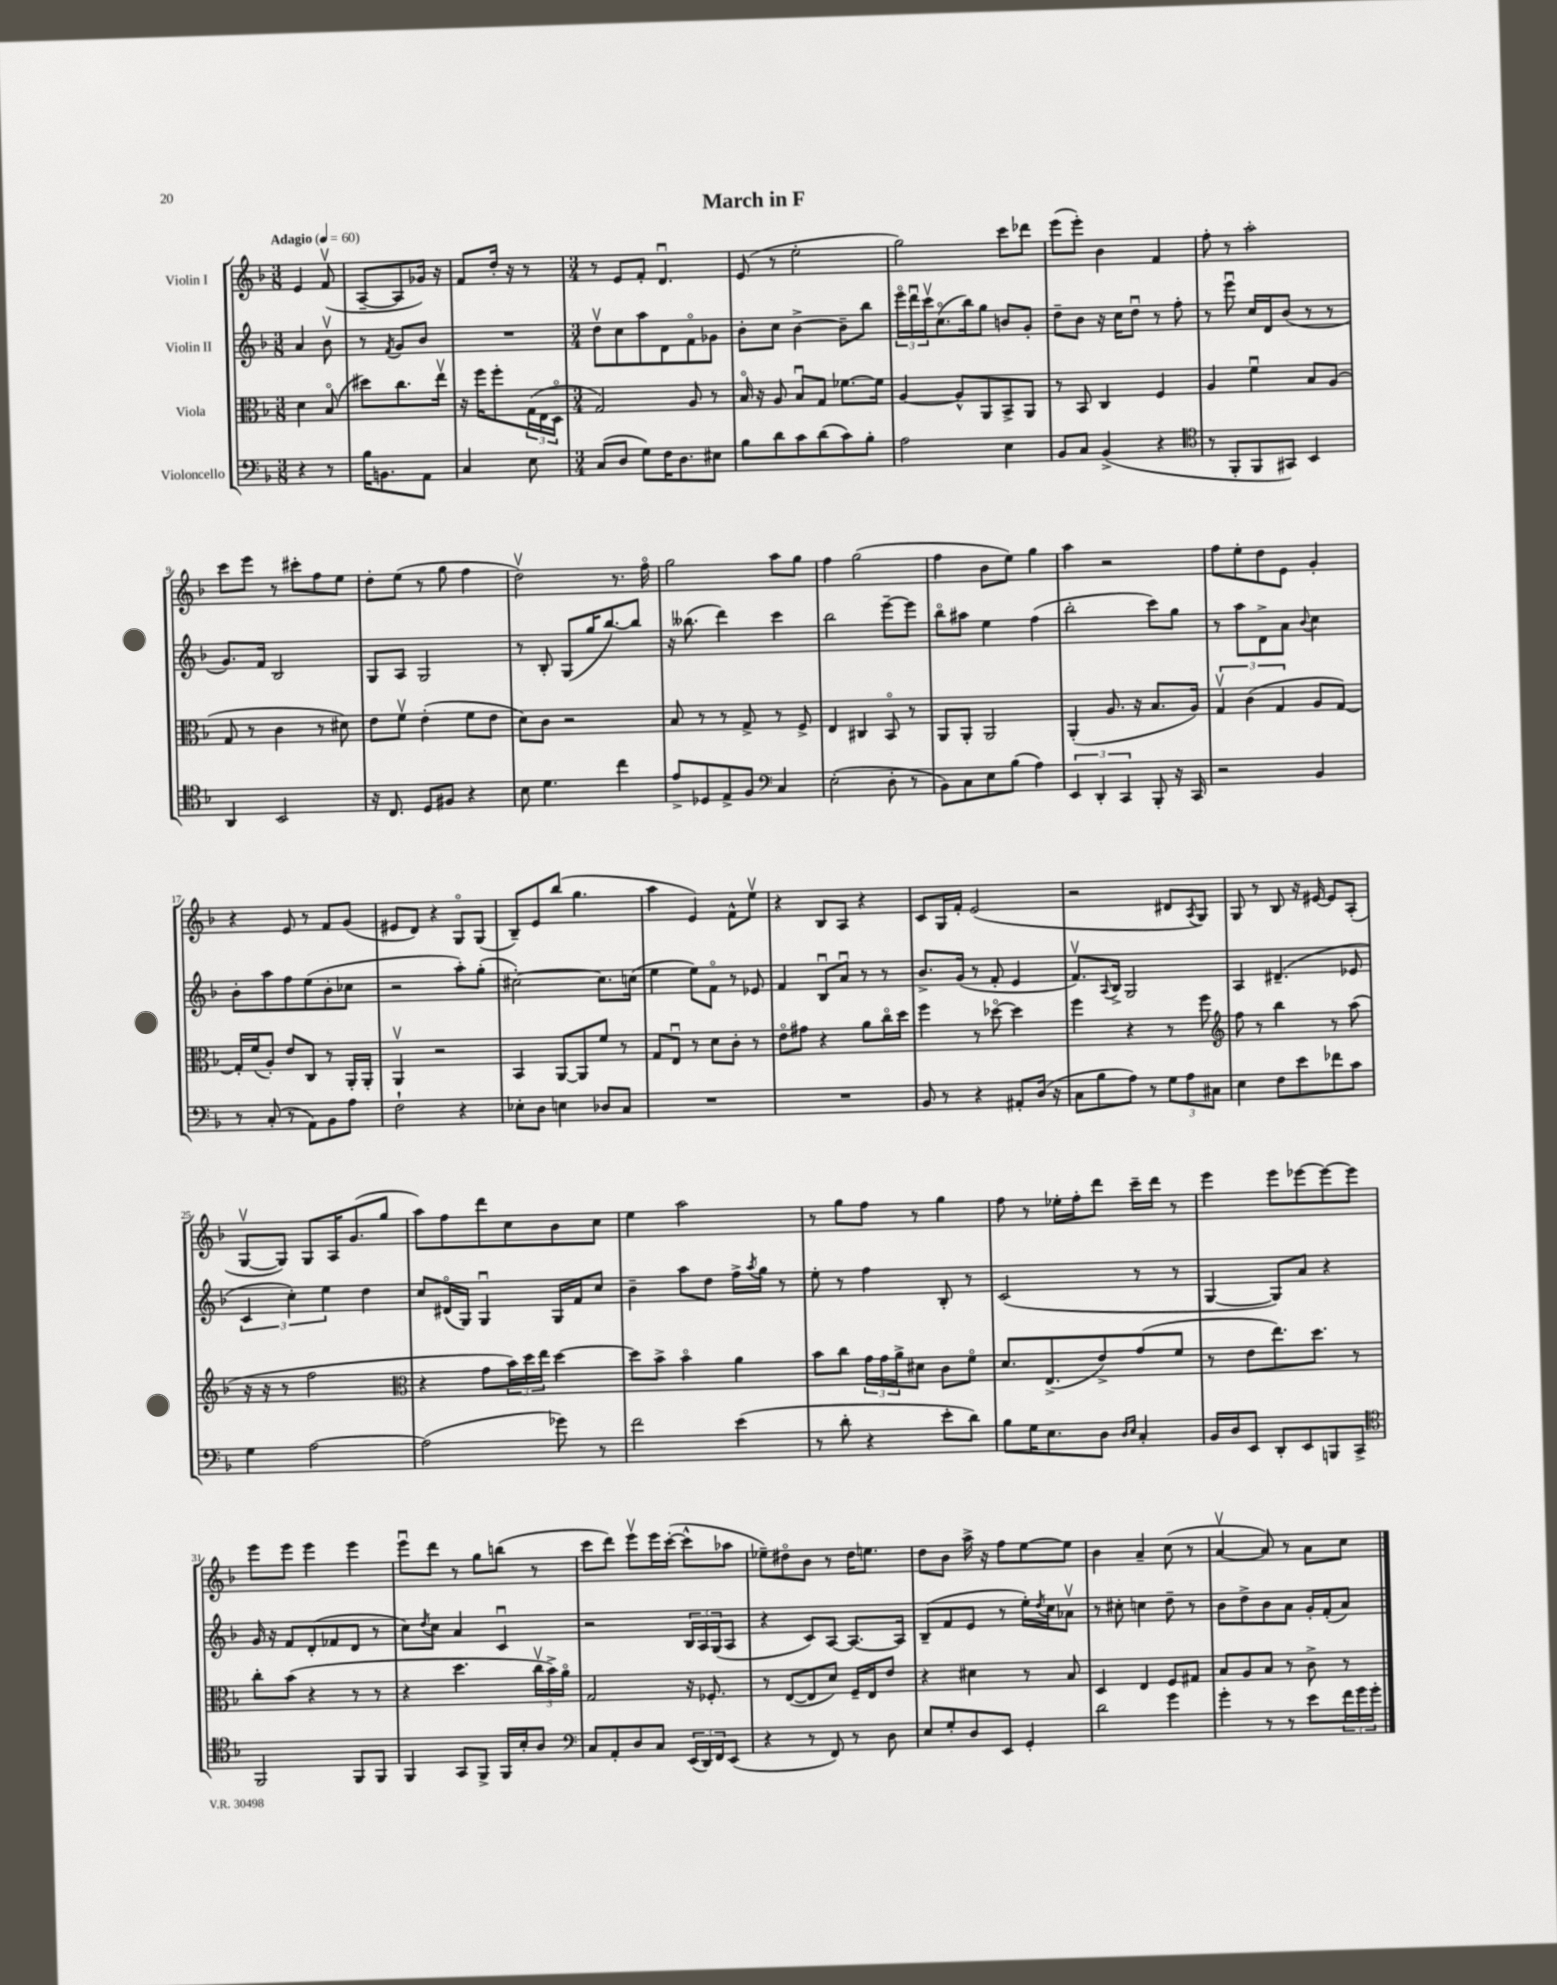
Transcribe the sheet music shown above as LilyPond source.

\header { title = "March in F" }
<<
\new StaffGroup <<
\new Staff = "s0" \with { instrumentName = "Violin I" } {
    \clef treble \key f \major \numericTimeSignature \time 3/8 \tempo "Adagio" 4 = 60
    e'4 f'8\upbow( |
    a8~-- a8 ges'16) r16 |
    f'8 d''16-. r16 r8 |
    \numericTimeSignature \time 3/4 r8 e'8 f'8-. d'4.\downbow |
    e'8( r8 e''2-. |
    g''2) c'''8 des'''8 |
    e'''8( e'''8-.) bes'4 f'4 |
    f''8-. r8 a''2-. |
    c'''8 e'''8 r8 cis'''8-. f''8 e''8 |
    d''8-. e''8( r8 g''8 f''4 |
    d''2\upbow) r8. f''16\flageolet |
    g''2 a''8 g''8 |
    f''4 g''2( |
    f''4 bes'8 e''8) g''4 |
    a''4 r2 |
    f''8 e''8-. d''8 e'8 g'4-. |
    r4 e'8 r8 f'8 g'8( |
    eis'8 d'8) r4 g8\flageolet g8( |
    bes8--) e'8 bes''8( g''4. |
    a''4 e'4) f'8-^ e''8\upbow |
    r4 bes8 a8 r4 |
    c'8 g16 f'16-. e'2( |
    r2 dis'8 \acciaccatura { a8 } g8) |
    g8 r8 bes8 r16 eis'16~ eis'8 a8-.( |
    g8~\upbow g8) g8 a16 g'8.( g''8 |
    a''8) f''8 d'''8 c''8 bes'8 c''8 |
    e''4 a''2 |
    r8 g''8 f''8 r8 g''4 |
    f''8 r8 ees''16-. f''16-. d'''8 c'''16-- d'''16 r8 |
    e'''4 e'''8 ees'''8~ ees'''8~ ees'''8 |
    e'''8 e'''8 e'''4 e'''4 |
    e'''8\downbow d'''8 r8 g''8 b''8( r8 |
    c'''8 d'''8) e'''8\upbow e'''16 c'''16~-.( c'''8-^ aes''8 |
    ees''8--) dis''8\flageolet bes'8 r8 dis''16 e''8. |
    d''8 bes'8 a''16-> r16 f''8 e''8~ e''8 |
    bes'4 a'4-- c''8( r8 |
    a'4~\upbow a'8) r8 a'8 c''8 \bar "|." |
}
\new Staff = "s1" \with { instrumentName = "Violin II" } {
    \clef treble \key f \major \numericTimeSignature \time 3/8
    a'4 bes'8\upbow |
    r8 \acciaccatura { f'8 } g'8 bes'8 |
    R4. |
    \numericTimeSignature \time 3/4 d''8\upbow c''8 a''8 d'8 f'8\flageolet ges'8 |
    bes'8-. c''8 bes'4~-> bes'8-- bes''8 |
    \tuplet 3/2 { e'''16\flageolet d'''16\downbow c'''16\upbow } c''8.\flageolet( bes''16) g''8 b'8 g'8-. |
    d''8-- bes'8 r16 c''16 d''8\downbow r8 f''8-. |
    r8 e'''8\downbow c''16 d'16 bes'8( r8 r8 |
    g'8.) f'16 bes2 |
    g8 a8 g2 |
    r8 bes8-. g8( g''16 bes''8.~) bes''8 |
    r16 beses''8.( d'''4) c'''4 |
    bes''2 e'''8~-- e'''8 |
    bes''8\flageolet ais''8 e''4 f''4( |
    bes''2-. c'''8) g''8 |
    r8 a''8 d'8-> a'8 \appoggiatura { bes'8 } c''4 |
    bes'8-. a''8 f''8 e''8( bes'8-. ces''8 |
    r2 a''8-.) g''8-.( |
    cis''2~-.) cis''8. c''16( |
    e''4 e''8) f'8\flageolet r8 ees'8 |
    f'4 bes8\downbow a'8\downbow r8 r8 |
    bes'8.-> g'16( r8 f'8-. e'4 |
    f'8.\upbow) \appoggiatura { a8 } bes16-> g2 |
    a4 dis'4.--( ees'8 |
    \tuplet 3/2 { c'4 c''4-.) e''4 } d''4 |
    c''8 dis'16\flageolet( g16) g4\downbow g16 f'16 c''8 |
    bes'4-- a''8 d''8 f''16-> \acciaccatura { a''8 } g''16 r8 |
    e''8-. r8 f''4 bes8-. r8 |
    c'2( r8 r8 |
    g4~ g8) a'8 r4 |
    g'16 r16 f'8 d'8-.( fes'8 d'8 r8 |
    c''8) \acciaccatura { d''8 } c''8 a'4 c'4\downbow |
    r2 \tuplet 3/2 { bes16 a16 g16( } a8 |
    r4 c'8) a8~ a8.~ a16 |
    bes8--( f'8 e'8 r8 e''16-.) \acciaccatura { d''8 } c''16 aes'8\upbow |
    r8 cis''8-. c''4 d''8-- r8 |
    bes'8 d''8-> bes'8 a'8 g'16-. f'16-.( a'8) \bar "|." |
}
\new Staff = "s2" \with { instrumentName = "Viola" } {
    \clef alto \key f \major \numericTimeSignature \time 3/8
    d'4 bes8\flageolet( |
    dis''8) c''8. e''16\upbow |
    r16 f''16 f''8-. \tuplet 3/2 { g16( e16 d16\flageolet } |
    \numericTimeSignature \time 3/4 g2) a8 r8 |
    bes16\flageolet r16 a8 bes8\downbow g8 fes'8.~ fes'16 |
    a4~ a8-^ a,8 bes,8-> a,8 |
    r8 bes,8 c4 f4 |
    a4 f'4\downbow bes8 a8( |
    g8 r8 c'4 r8 dis'8) |
    e'8 f'8\upbow e'4-.( f'8 e'8 |
    d'8) c'8 r2 |
    bes8 r8 r8 g8-> r8 f8-> |
    e4 cis4 bes,8\flageolet r8 |
    a,8 a,8-. a,2 |
    a,4-.( a8. r16 bes8. a16) |
    \tuplet 3/2 { g4\upbow c'4( g4 } a8 g8~) |
    g16-. f'16( a8-.) e'8 c8 r8 a,16-. a,16-. |
    a,4\upbow r2 |
    bes,4 a,8~ a,8 f'8 r8 |
    g8 e8\downbow r8 d'8 c'8-. r8 |
    e'8\flageolet gis'8 r4 a'8 c''16\flageolet d''16 |
    f''4 r8 des''8~\flageolet des''4 |
    f''4 r4 r8 f''8 |
    \clef treble f''8 r8 bes''4 r8 a''8( |
    r16 r16 r8 f''2 |
    \clef alto r4 g'8 \tuplet 3/2 { bes'16) d''16 e''16 } d''4~ |
    d''8 bes'8-> bes'4\flageolet a'4 |
    bes'8 c''8 \tuplet 3/2 { g'16 g'16 a'16-> } dis'8 c'8 f'8\flageolet |
    d'8. e8.->( e'8->) g'8( f'8 |
    r8 e'8 e''8.) d''8. r8 |
    c''8-. bes'8( r4 r8 r8 |
    r4 d''4. \tuplet 3/2 { c''16\upbow bes'16->) a'16\flageolet } |
    g2 r16 fes8.-. |
    r8 e8~( e8 d'8) f16-- e16 e'8 |
    r4 dis'4 r8 bes8 |
    d4 e4 f8 gis8 |
    bes8 a8 bes8 r8 c'8-> r8 \bar "|." |
}
\new Staff = "s3" \with { instrumentName = "Violoncello" } {
    \clef bass \key f \major \numericTimeSignature \time 3/8
    r4 r8 |
    bes16 b,8. a,8 |
    c4 e8 |
    \numericTimeSignature \time 3/4 c8( d8 g8) f16 d8. eis8 |
    bes8 d'8 c'8 d'8( c'8) bes8-. |
    a2 e4 |
    bes,8 c8 bes,4->( r4 |
    \clef tenor r8 f,8-. f,8 gis,8) bes,4 |
    a,4 bes,2 |
    r16 c8. d8 fis8 r4 |
    bes8 d'4. c''4 |
    e'8-> des8 e8-> f8 \clef bass c4 |
    e2-.( d8-. r8 |
    bes,8) c8 e8 bes8( a4) |
    \tuplet 3/2 { e,4 d,4-. c,4 } bes,,8-. r16 c,16 |
    r2 bes,4 |
    r8 c8-.( r8 a,8) bes,8 a8 |
    f2-! r4 |
    ees8-. d8 e4 des8 c8 |
    R2. |
    R2. |
    bes,8 r8 r4 ais,8-. d16( r16 |
    c8 bes8 a8) r8 \tuplet 3/2 { g8 a8 cis8 } |
    e4 f8 e'8 fes'8 c'8 |
    g4 a2~ |
    a2( ges'8) r8 |
    f'2 e'4( |
    r8 d'8-. r4 e'8-. d'8) |
    bes8 g16 e8. d8 \grace { d16 e16 } c4-. |
    bes,16 d16 e,8 d,8-. e,8 b,,8 c,8-> |
    \clef tenor f,2 f,8 f,8 |
    f,4 g,8 f,8-> f,16 bes16-. a8 |
    \clef bass c8 a,8-. d8 c8 \tuplet 3/2 { e,16( d,16) f,16 } e,8( |
    r4 r8 f,8) r8 d8 |
    e8 g8-. d8 e,8 g,4-. |
    d'2 g'4 |
    g'4-. r8 r8 e'8 \tuplet 3/2 { f'16 g'16 g'16-. } \bar "|." |
}
>>
>>
